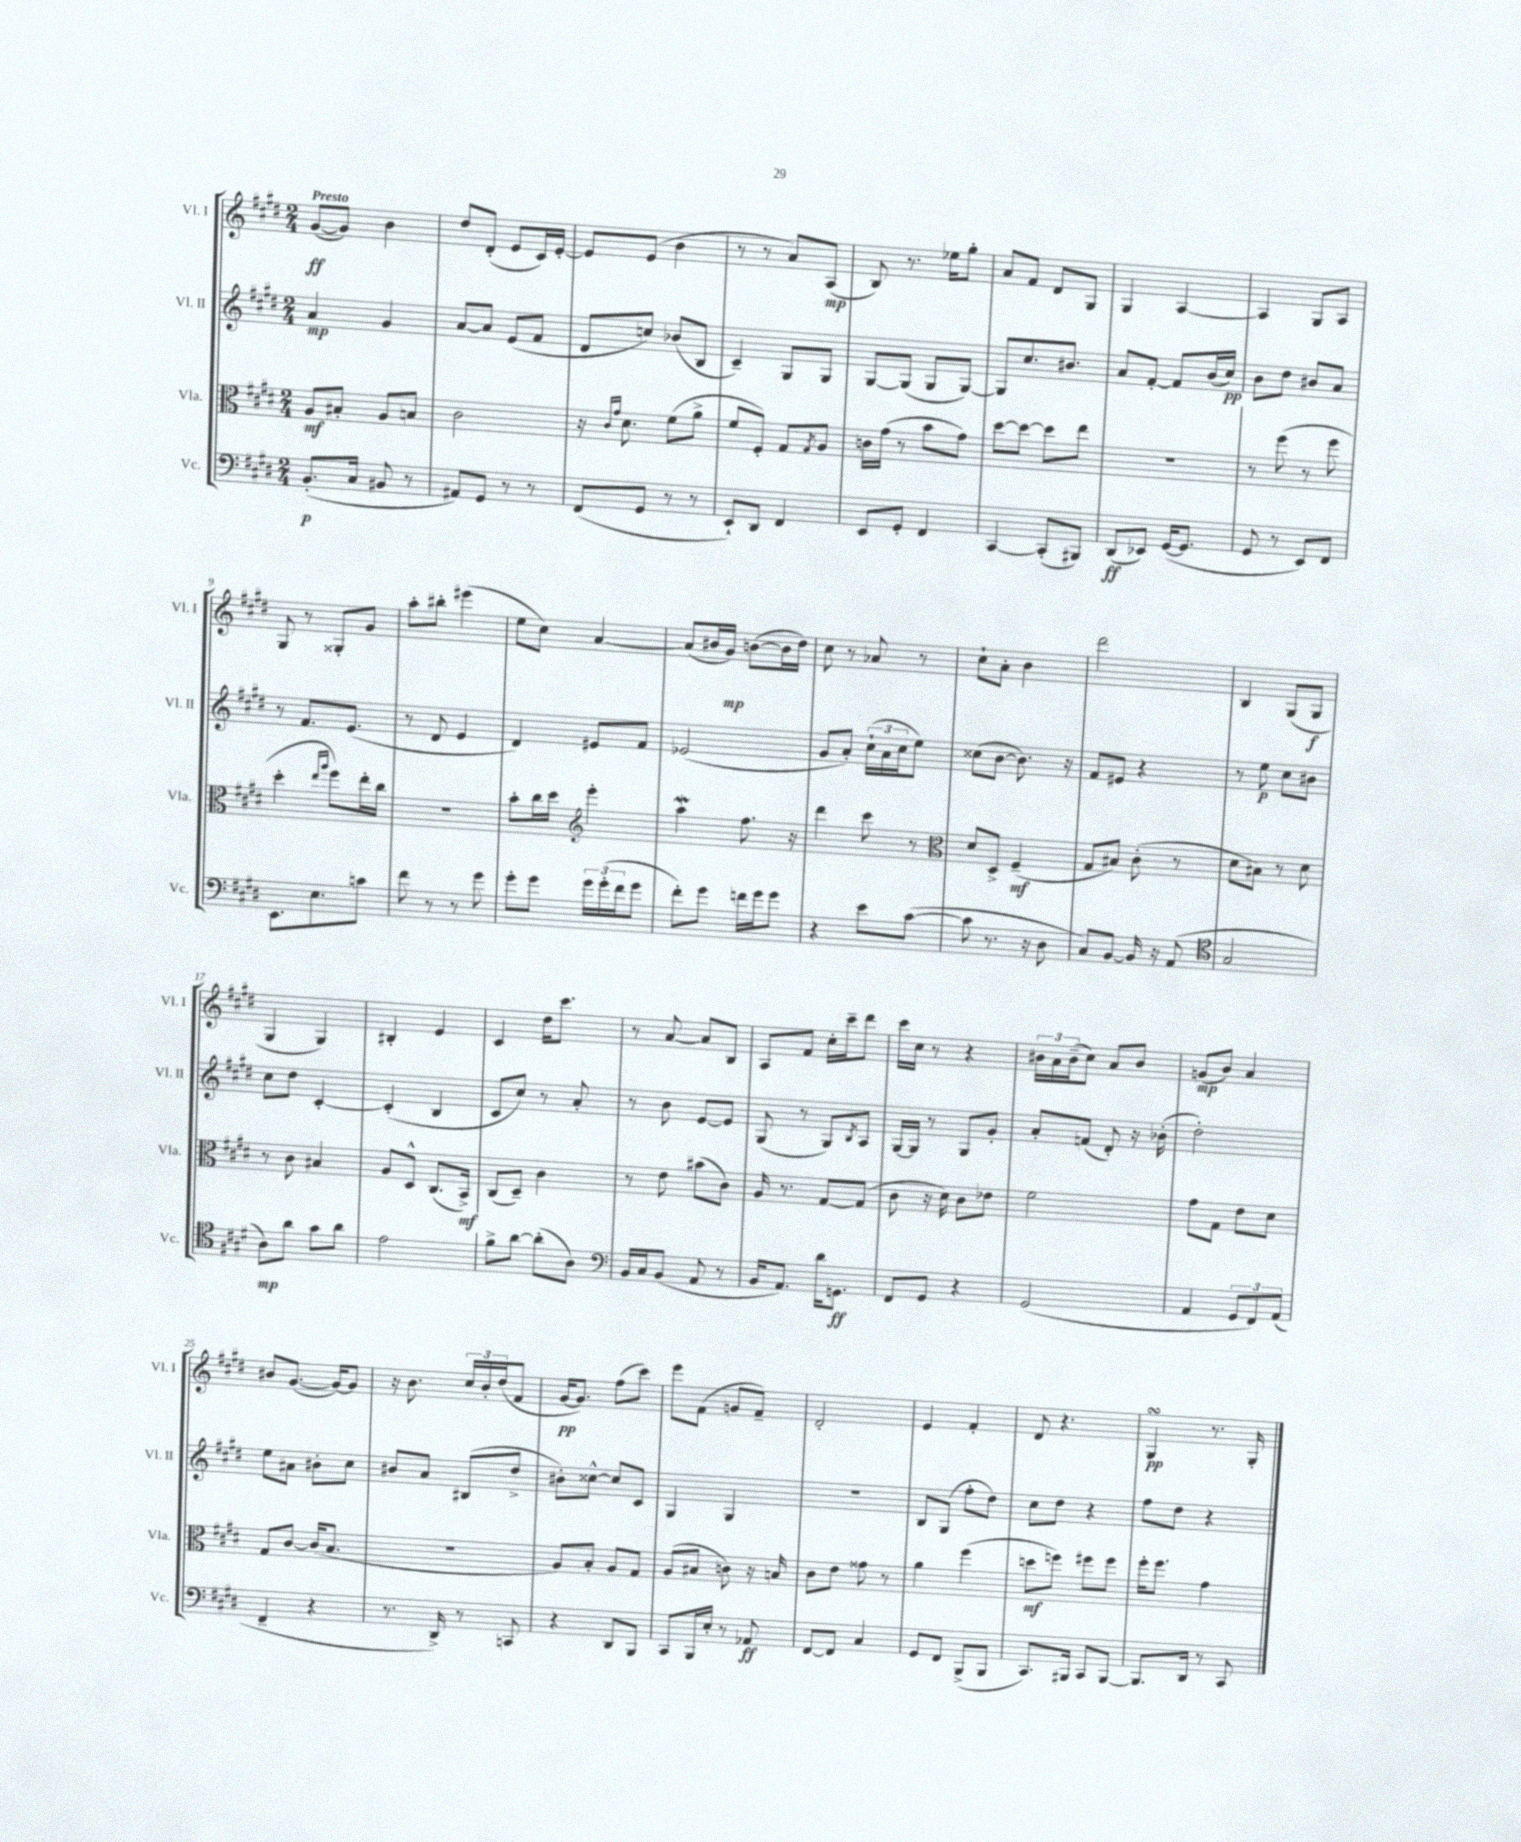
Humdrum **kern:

**kern	**kern	**kern	**kern
*staff4	*staff3	*staff2	*staff1
*clefF4	*clefC3	*clefG2	*clefG2
*k[f#c#g#d#]	*k[f#c#g#d#]	*k[f#c#g#d#]	*k[f#c#g#d#]
*M2/4	*M2/4	*M2/4	*M2/4
(8.BB'	8A	4a	([8g#
.	8B#'	.	8g#])
16C#	.	.	.
8BB#	8A	4g#	4b
8r	8B	.	.
=	=	=	=
8AA#)	2c#	[8a	8dd#
8GG#	.	8a]	(8d#'
8r	.	(8e	8e
8r	.	8f#	16c#)
.	.	.	[16e'
=	=	=	=
(8FF#	16r	8d#	8e]
.	16qqc#	.	.
.	16qqg#	.	.
.	8.d#	.	.
8GG#	.	8cc)	(8e
8r	(8f#	(8b-	4b
8r	8a^	8B	.
=	=	=	=
8EE`)	8f#	4c#~)	8r
8DD#	8F#')	.	8r
4FF#	8G#	8G#	8a)
.	8qG#	.	.
.	8A	8G#	(8A
=	=	=	=
8EE	16c	[8G#	8B)
.	(16g#	.	.
8GG#'	8r	(8G#]	8.r
4FF#	8b	8G#	.
.	.	.	16ee-
.	8g#)	[8G#)	8gg#'
=	=	=	=
[4CC#	[8dd#	8G#]	8a
.	8dd#_	8.cc#	8f#
(8CC#']	8dd#]	.	8d#
.	.	8.b#	.
8BBB#)	8ee	.	8G#
=	=	=	=
(8DD#	2r	8a	4G#
8EE-)	.	[8f#'	.
([16GG#	.	8f#]	[4A
8.GG#]	.	.	.
.	.	(16b	.
.	.	16cc#)	.
=	=	=	=
8GG#	8r	8b	4A]
8r	(8ff#	8dd#	.
8EE)	8r	8b#	8G#
8FF#	8ff#	8a	8A
=	=	=	=
8.EE	4dd#'	8r	8G#
.	.	8.f#	8r
8.E	.	.	.
.	16qqee	.	.
.	16qqaa	.	.
.	8ff#)	.	8G##'
.	.	(8.e	.
8c	16ee'	.	8g#
.	16cc#	.	.
=	=	=	=
8f#	2r	8r	8aa'
8r	.	8d#	8bb#'
8r	.	4e	(4eee#
8g#	.	.	.
=	=	=	=
8g#'	8b'	4d#)	8ee
8g#	16cc#	.	8cc#)
.	16dd#	.	.
*	*clefG2	*	*
24g#	4eee'	8e#	[4a
(24g#'	.	.	.
24f#	.	.	.
8g#	.	8f#	.
=	=	=	=
8f#')	4aa	(2e-	(8a]
8g#	.	.	16b#
.	.	.	16g#)
16f	8.ff#	.	([8b
16g#	.	.	.
8g#	.	.	16b]
.	16r	.	16dd#)
=	=	=	=
4r	4ddd#	8g#	8cc#
.	.	8a')	8r
8e	8ccc#	(24cc#`	8a-
.	.	24a	.
.	.	24cc#	.
([8c#	8r	8ee)	8r
=	=	=	=
*	*clefC3	*	*
8c#]	8d#	(8cc##	8cc#`
8.r	8D#^	[8b	8a'
.	(4F#~	8.b])	4b
16r	.	.	.
8D#	.	.	.
.	.	16r	.
=	=	=	=
8C#)	8G#	8f#	2ddd#
[8BB	8B#)	8e#	.
16BB]	(8c#'	4r	.
16r	.	.	.
(8AA	8r	.	.
=	=	=	=
*clefC4	*	*	*
2G#	8d#	8r	4B
.	8B#)	8ee	.
.	8r	8cc#	(8G#
.	8d#	8b#	8G#
=	=	=	=
8A)	8r	8cc#	4G#
8a	8c#	8dd#	.
8g#	4B#	[4c#'	4G#)
8a	.	.	.
=	=	=	=
2e	8A	(4c#']	4B#'
.	8D#^^	.	.
.	(8.C#	4B	4e
.	16BB^)	.	.
=	=	=	=
8f#^	(8C#	8c#	4c#
[8a	8D#~)	8cc#)	.
(8a']	4c#	8r	16dd#
.	.	.	8.ccc#
8A)	.	8a'	.
=	=	=	=
*clefF4	*	*	*
16BB	8r	8r	8r
16C#	.	.	.
(8BB	8e	8b	[8a
8AA	(8b#	[8e	8a]
8r	8c#)	8e]	8B
=	=	=	=
16BB	16A	(8G#	8A
8.AA)	8.r	.	.
.	.	8r	8f#
16d#	[8G#	8G#)	16cc#'
8.GG	.	.	16ccc#~
.	.	8qB	.
.	(8G#]	8A	8ddd#
=	=	=	=
8FF#	8c#	[16G#	16ccc#
.	.	16G#]	16cc#
8GG#	16r	8r	8r
.	16d#)	.	.
4r	8c#	8G#	4r
.	8e-	8g#'	.
=	=	=	=
(2GG#	2f#	8a'	24b#
.	.	.	24a
.	.	.	(24b#~
.	.	(8f	8cc#)
.	.	8d#')	8a
.	.	16r	8b#
.	.	(16b-'	.
=	=	=	=
4AA	8g#	2dd#')	(8g
.	8G#	.	8b)
12GG#	8e	.	4a
12FF#)	.	.	.
.	8d#	.	.
(12AA	.	.	.
=	=	=	=
4FF#~	8G#	8ee	8b#
.	[8c#	8a#	([8.g#
4r	(16c#]	8b#'	.
.	8.B	.	16g#_)
.	.	8cc#	8g#]
=	=	=	=
8.r	2r	8b#	16r
.	.	.	8.b
.	.	8a	.
16DD#^)	.	.	.
8r	.	(8B#	24cc#
.	.	.	24b'
.	.	.	(24dd#
8CC	.	8dd#^	8f#
=	=	=	=
4r	8A)	8b#')	[16g#
.	.	.	8.g#])
.	8B'	[8cc##^^	.
8DD#	8A	8cc##]	(8ff#
8BBB	8G#	8c#	8ccc#)
=	=	=	=
8CC#	(8A	4G#	8eee
16BBB	8B#	.	(8f#
16E'	.	.	.
8r	8c)	4G#	8g
8AA-	16r	.	8f#~)
.	16B	.	.
=	=	=	=
[8FF#	8c#	2r	2d#'
8FF#]	8e	.	.
4C#	8g##	.	.
.	8r	.	.
=	=	=	=
8GG#	4a	8B	4e
8FF#	.	(8G#	.
(8BBB^	(4ff#	8ff#'	4f#'
8BBB	.	8dd#)	.
=	=	=	=
8.CC#)	8dd	8cc#	8d#
.	8ff)	8dd#	4.r
16BBB#	.	.	.
8CC#	8ff#	4r	.
[8BBB#	8ff#	.	.
=	=	=	=
8.BBB#]	16ff#'	8ff#	4G#
.	8.ff#	.	.
.	.	8dd#	.
16DD#	.	.	.
8r	4g#	4r	8.r
8CC#	.	.	.
.	.	.	16G#'
==	==	==	==
*-	*-	*-	*-
